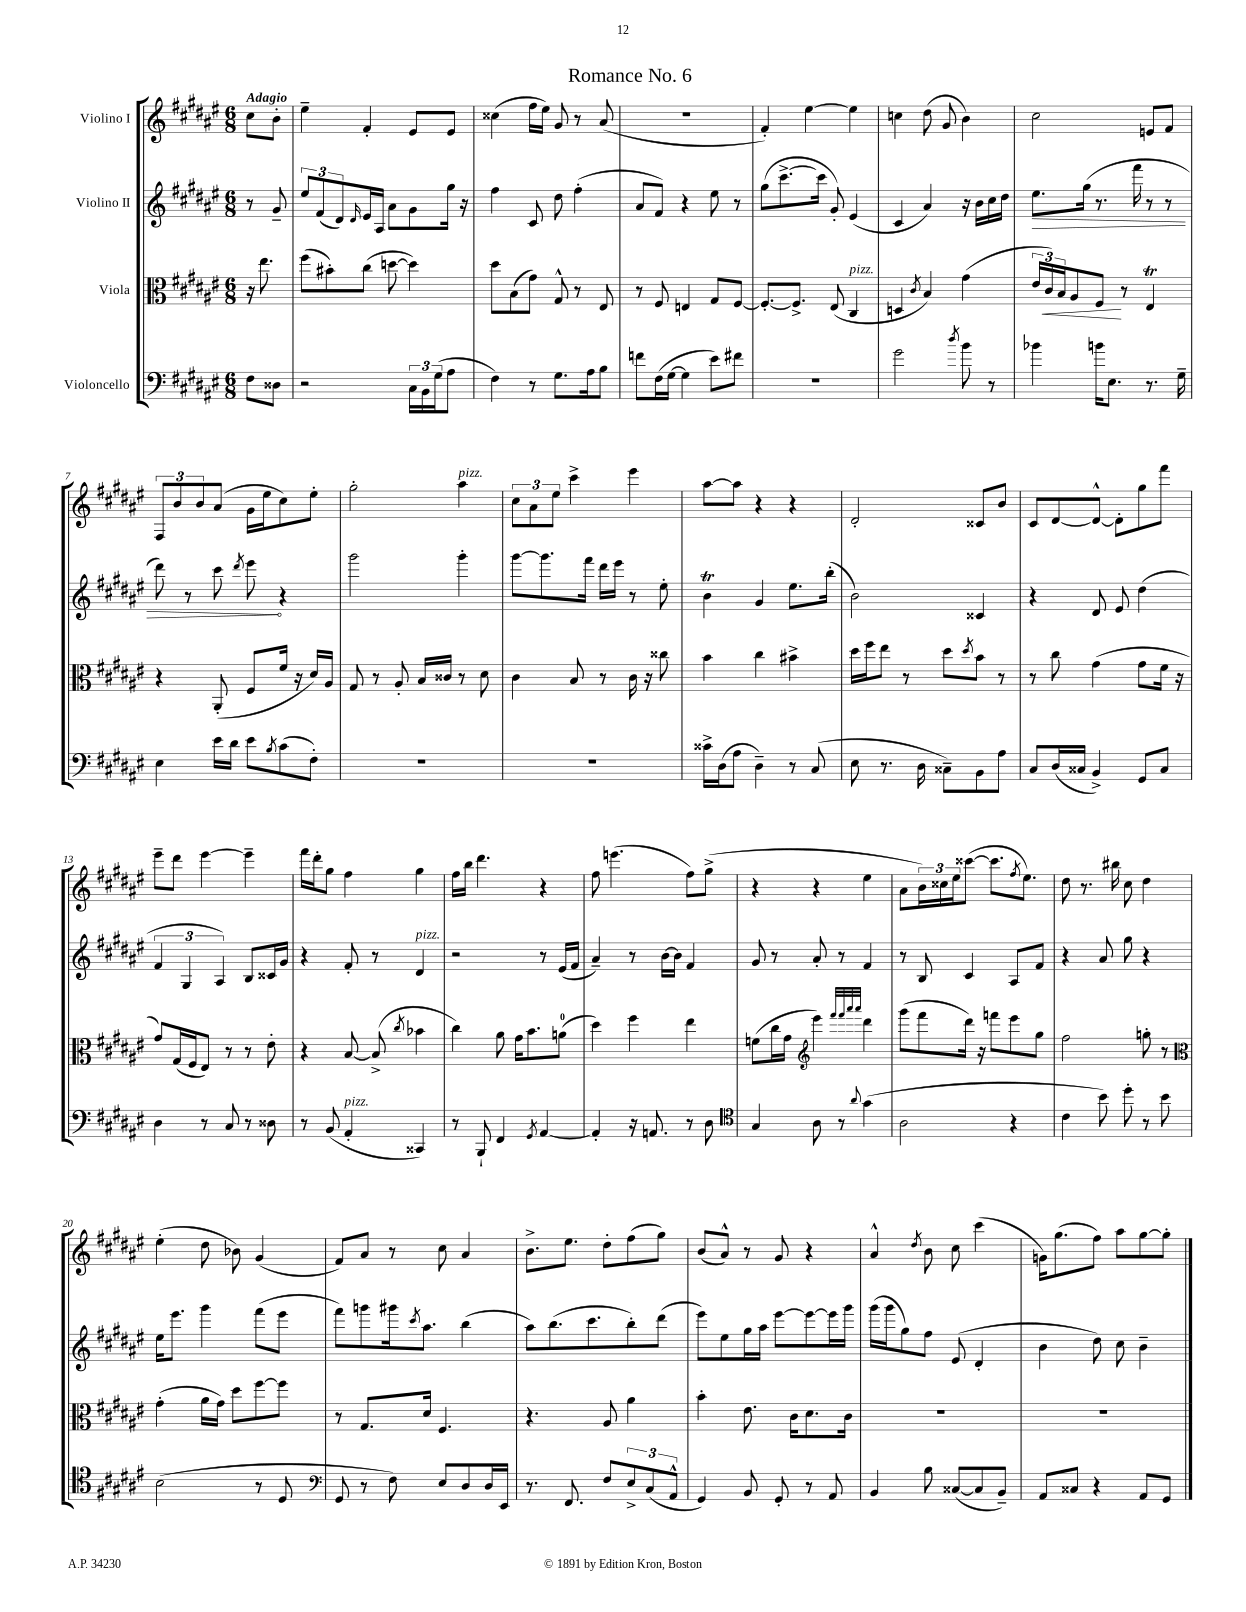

**kern	**kern	**dynam	**kern	**dynam	**kern
*part4	*part3	*part3	*part2	*part2	*part1
*staff4	*staff3	*staff3	*staff2	*staff2	*staff1
*I"Violoncello	*I"Viola	*	*I"Violino II	*	*I"Violino I
*clefF4	*clefC3	*	*clefG2	*	*clefG2
*k[f#c#g#d#a#e#]	*k[f#c#g#d#a#e#]	*	*k[f#c#g#d#a#e#]	*	*k[f#c#g#d#a#e#]
*M6/8	*M6/8	*	*M6/8	*	*M6/8
=	=	=	=	=	=
!	!	!	!	!	!LO:TX:a:B:t=Adagio
8F#\L	16r	.	8r	.	8cc#\L
.	8.ee#\	.	.	.	.
8D##X\J	.	.	8g#~/	.	8b'\J
=1	=1	=1	=1	=1	=1
2r	(8ff#\L	.	12ee#/L	.	4ee#~\
.	.	.	(12f#/	.	.
.	8b#X'\)	.	.	.	.
.	.	.	12d#/)	.	.
.	.	.	16qqd#/	.	.
.	(8cc#\J	.	16e#/L	.	4f#'/
.	.	.	16A#/JJ	.	.
.	[8ddn\	.	8a#\L	.	.
24C#\LL	4dd\])	.	8g#\	.	8e#/L
24BB\	.	.	.	.	.
(24G#\J	.	.	.	.	.
8A#\J	.	.	16gg#\Jk	.	8e#/J
.	.	.	16r	.	.
=2	=2	=2	=2	=2	=2
4F#\)	8dd#\L	.	4ff#\	.	(4cc##X\
.	(8B\	.	.	.	.
8r	8g#\J)	.	8c#/	.	16ff#\LL
.	.	.	.	.	16ee#\JJ)
8.G#\L	8G#^^/	.	8dd#\	.	8g#/
.	8r	.	(4ff#'\	.	8r
16A#\k	.	.	.	.	.
8B\J	8E#/	.	.	.	(8a#/
=3	=3	=3	=3	=3	=3
8fn\L	8r	.	8a#/L	.	2.r
(16F#\L	8F#/	.	8f#/J)	.	.
[16G#\JJ	.	.	.	.	.
4G#\]	4En/	.	4r	.	.
8e#\L)	8G#/L	.	8ee#\	.	.
8f#X\J	[8F#/J	.	8r	.	.
=4	=4	=4	=4	=4	=4
2.r	8.F#'/L_	.	(8gg#\L	.	4f#'/)
.	.	.	[8.ccc#^\	.	.
.	8.F#^/J]	.	.	.	.
.	.	.	.	.	[4ee#\
.	.	.	16ccc#\Jk]	.	.
.	(8E#/	.	8g#'/)	.	.
!	!LO:TX:a:i:t=pizz.	!	!	!	!
.	4C#/	.	(4e#/	.	4ee#\]
=5	=5	=5	=5	=5	=5
2g#\	4Dn/	.	4c#/	.	4ccn\
.	8qc#/	.	.	.	.
.	4B/)	.	4a#/)	.	(8dd#\
.	.	.	.	.	8g#/
8qdd#/	.	.	.	.	.
8b\	(4g#\	.	16r	.	4b\)
.	.	.	16b\LL	.	.
8r	.	.	16cc#\	.	.
.	.	.	16dd#\JJ	.	.
=6	=6	=6	=6	=6	=6
!	!	!	!	!LO:HP:b	!
4b-X\	24e#/LL	.	8.ee#\L	>	2cc#\
!	!	!LO:HP:b	!	!	!
.	24c#/)	<	.	.	.
.	24B/J	.	.	.	.
.	8A#/	.	.	.	.
.	.	.	(16gg#\Jk	.	.
16bn\KL	8F#/J	.	8.r	.	.
8.E#\J	.	.	.	.	.
.	8r	[	.	.	.
.	.	.	16fff#\	.	.
8.r	4E#t/	.	8r	.	8en/L
.	.	.	8r	.	8f#/J
16G#~\	.	.	.	.	.
!!LO:LB:g=z
=7	=7	=7	=7	=7	=7
4E#\	4r	.	8ddd#\)	.	12F#/L
.	.	.	.	.	12b/
.	.	.	8r	.	.
.	.	.	.	.	12b/
16e#\LL	(8AA#'/	.	8ccc#\	.	(8a#/J
16d#\JJ	.	.	.	.	.
.	.	.	8qddd#/	.	.
8e#\L	8F#/L	.	8eee#\	.	16g#\LL
.	.	.	.	.	16ee#\J
8qB/	.	.	.	.	.
(8c#\	16f#/Jk	.	4r	]	8cc#\)
.	16r	.	.	.	.
8F#'\J)	16d#/LL)	.	.	.	8ee#'\J
.	16A#/JJ	.	.	.	.
=8	=8	=8	=8	=8	=8
2.r	8G#/	.	2ggg#\	.	2gg#'\
.	8r	.	.	.	.
.	8A#'/	.	.	.	.
.	16B/LL	.	.	.	.
.	16c##X/JJ	.	.	.	.
!	!	!	!	!	!LO:TX:a:i:t=pizz.
.	8r	.	4ggg#'\	.	4aa#\
.	8d#\	.	.	.	.
=9	=9	=9	=9	=9	=9
2.r	4c#\	.	[8ggg#\L	.	12cc#\L
.	.	.	.	.	12a#\
.	.	.	8.ggg#\]	.	.
.	.	.	.	.	12ee#\J
.	8B/	.	.	.	4ccc#^\
.	.	.	16fff#\Jk	.	.
.	8r	.	16ddd#\LL	.	.
.	.	.	16eee#\JJ	.	.
.	16c#\	.	8r	.	4eee#\
.	16r	.	.	.	.
.	8cc##X\	.	8ee#'\	.	.
=10	=10	=10	=10	=10	=10
16c##X^\LL	4b\	.	4bT\	.	[8aa#\L
(16D#\J	.	.	.	.	.
8A#\J	.	.	.	.	8aa#\J]
4D#~\)	4cc#\	.	4g#/	.	4r
8r	4b#X^\	.	8.ee#\L	.	4r
(8C#/	.	.	.	.	.
.	.	.	(16bb'\Jk	.	.
=11	=11	=11	=11	=11	=11
8E#\	16dd#\LL	.	2b\)	.	2d#'/
.	16ff#\J	.	.	.	.
8.r	8ee#\J	.	.	.	.
.	8r	.	.	.	.
16D#\	.	.	.	.	.
8C##X~\L)	8dd#\L	.	.	.	.
.	8qdd#/	.	.	.	.
8BB\	8b\J	.	4c##X/	.	8c##X/L
8A#\J	8r	.	.	.	8b/J
=12	=12	=12	=12	=12	=12
8C#/L	8r	.	4r	.	8c#/L
(16D#/L	8cc#\	.	.	.	[8d#/
16C##X/JJ	.	.	.	.	.
4BB^/)	(4g#\	.	8d#/	.	8d#^^/J_
.	.	.	8e#/	.	8d#'\L]
8GG#/L	8g#\L	.	(4dd#\	.	8gg#\
8C##/J	16f#\Jk	.	.	.	8fff#\J
.	16r	.	.	.	.
!!LO:LB:g=z
=13	=13	=13	=13	=13	=13
4D#\	8g#/L)	.	6f#/	.	8eee#~\L
.	(16G#/L	.	.	.	8ddd#\J
.	.	.	6G#/	.	.
.	16F#/J	.	.	.	.
8r	8E#/J)	.	.	.	[4eee#\
.	.	.	6A#/)	.	.
8C#/	8r	.	.	.	.
8r	8r	.	8B/L	.	4eee#~\]
8D##X\	8e#'\	.	16c##X/L	.	.
.	.	.	16g#/JJ	.	.
=14	=14	=14	=14	=14	=14
8r	4r	.	4r	.	16fff#\LL
.	.	.	.	.	16ddd#'\J
(8BB/	.	.	.	.	8gg#\J
!LO:TX:a:i:t=pizz.	!	!	!	!	!
4AA#'/	[8B/	.	8f#'/	.	4ff#\
.	(8B^/]	.	8r	.	.
.	8qcc#/	.	.	.	.
!	!	!	!LO:TX:a:i:t=pizz.	!	!
4CC##X/)	4b-X\	.	4d#/	.	4gg#\
=15	=15	=15	=15	=15	=15
8r	4cc#\)	.	2r	.	16ff#\LL
.	.	.	.	.	16bb\JJ
8BBB`/	.	.	.	.	4.ddd#\
4FF#/	8a#\	.	.	.	.
.	16g#\KL	.	.	.	.
.	8.b\	.	.	.	.
8qGG#/	.	.	.	.	.
[4AA#/	.	.	8r	.	4r
.	(8an\J	.	(16e#/LL	.	.
.	.	.	16f#/JJ	.	.
=16	=16	=16	=16	=16	=16
4AA#'/]	4dd#\)	.	4a#~/)	.	8ff#\
.	.	.	.	.	(4.eeen\
16r	4ff#\	.	8r	.	.
8.AAn/	.	.	.	.	.
.	.	.	[16b\LL	.	.
.	.	.	16b\JJ]	.	.
8r	4ee#\	.	4f#/	.	8ff#\L)
8D#\	.	.	.	.	(8gg#^\J
=17	=17	=17	=17	=17	=17
*clefC4	*	*	*	*	*
4G#/	(8fn\L	.	8g#/	.	4r
.	16cc#\L	.	8r	.	.
.	16g#\JJ	.	.	.	.
*	*clefG2	*	*	*	*
8A#\	4eee#\)	.	8a#'/	.	4r
8r	.	.	8r	.	.
.	32qqfff#/LLL	.	.	.	.
.	32qqfff#/	.	.	.	.
.	32qqaaa#/	.	.	.	.
8qqa#/	32qqaaa#/JJJ	.	.	.	.
(4g#\	4ddd#\	.	4f#/	.	4ee#\
=18	=18	=18	=18	=18	=18
2A#\	(8ggg#\L	.	8r	.	8a#\L
.	8fff#\	.	8B/	.	24b\L)
.	.	.	.	.	24cc##X\
.	.	.	.	.	24ee#\J
.	16ddd#\Jk)	.	4c#/	.	([8ccc##X\J
.	16r	.	.	.	.
.	8fffn\L	.	.	.	8.ccc##\L]
4r	8eee#\	.	8A#/L	.	.
.	.	.	.	.	8qff#/
.	.	.	.	.	8.ee#\J)
.	8gg#\J	.	8f#/J	.	.
=19	=19	=19	=19	=19	=19
4c#\	2ff#\	.	4r	.	8dd#\
.	.	.	.	.	8.r
8b\)	.	.	8a#/	.	.
.	.	.	.	.	16bb#X\
8dd#'\	.	.	8gg#\	.	8cc#\
8r	8ggn'\	.	4r	.	4dd#\
8b\	8r	.	.	.	.
!!LO:LB:g=z
=20	=20	=20	=20	=20	=20
*	*clefC3	*	*	*	*
(2B\	(4g#'\	.	16ee#\KL	.	(4ee#'\
.	.	.	8.eee#\J	.	.
.	16a#\LL	.	4ggg#\	.	8dd#\
.	16g#\JJ)	.	.	.	.
.	8dd#\L	.	.	.	8b-X\)
8r	[8ff#\	.	(8fff#\L	.	(4g#/
8D#/	8ff#\J]	.	8eee#\J	.	.
=21	=21	=21	=21	=21	=21
*clefF4	*	*	*	*	*
8GG#/	8r	.	8fff#\L)	.	8f#/L)
8r	8.G#/L	.	8gggn\	.	8a#/J
8F#\)	.	.	16ggg#X\k	.	8r
.	.	.	8qccc#/	.	.
.	16d#/Jk	.	8.aa#\J	.	.
8E#/L	4.F#/	.	.	.	8cc#\
8D#/	.	.	(4bb\	.	4a#/
16D#/L	.	.	.	.	.
16EE#/JJ	.	.	.	.	.
=22	=22	=22	=22	=22	=22
8.r	4.r	.	8aa#\L)	.	8.b^\L
.	.	.	(8.bb\	.	.
8.FF#/	.	.	.	.	8.ee#\J
.	.	.	8.ccc#\	.	.
8F#/L	8A#/	.	.	.	8dd#'\L
12E#^/	4a#\	.	8bb'\)	.	(8ff#\
(12C#/	.	.	.	.	.
.	.	.	(8ddd#\J	.	8gg#\J)
12AA#^^/J	.	.	.	.	.
=23	=23	=23	=23	=23	=23
4GG#/)	4b'\	.	8eee#\L)	.	(8b/L
.	.	.	8ee#\	.	8a#^^/J)
8BB/	8.e#\	.	16gg#\L	.	8r
.	.	.	16aa#\JJ	.	.
8GG#'/	.	.	[8eee#\L	.	8g#/
.	16c#\KL	.	.	.	.
8r	8.d#\	.	8eee#\_	.	4r
8AA#/	.	.	16eee#\L]	.	.
.	16c#\Jk	.	16ggg#\JJ	.	.
=24	=24	=24	=24	=24	=24
4BB/	2.r	.	(16ggg#\LL	.	4a#^^/
.	.	.	16ggg#\J	.	.
.	.	.	8gg#\)	.	.
.	.	.	.	.	8qdd#/
8B\	.	.	8ff#\J	.	8b\
([8C##X/L	.	.	(8e#/	.	8cc#\
8C##/]	.	.	4d#'/	.	(4ccc#\
8BB~/J)	.	.	.	.	.
=25	=25	=25	=25	=25	=25
8AA#/L	2.r	.	4b\	.	16gn\KL)
.	.	.	.	.	(8.gg#\
8C##X/J	.	.	.	.	.
4r	.	.	8dd#\)	.	8ff#\J)
.	.	.	8cc#\	.	8aa#\L
8AA#/L	.	.	4b~\	.	[8gg#\
8GG#/J	.	.	.	.	8gg#'\J]
==	==	==	==	==	==
*-	*-	*-	*-	*-	*-
